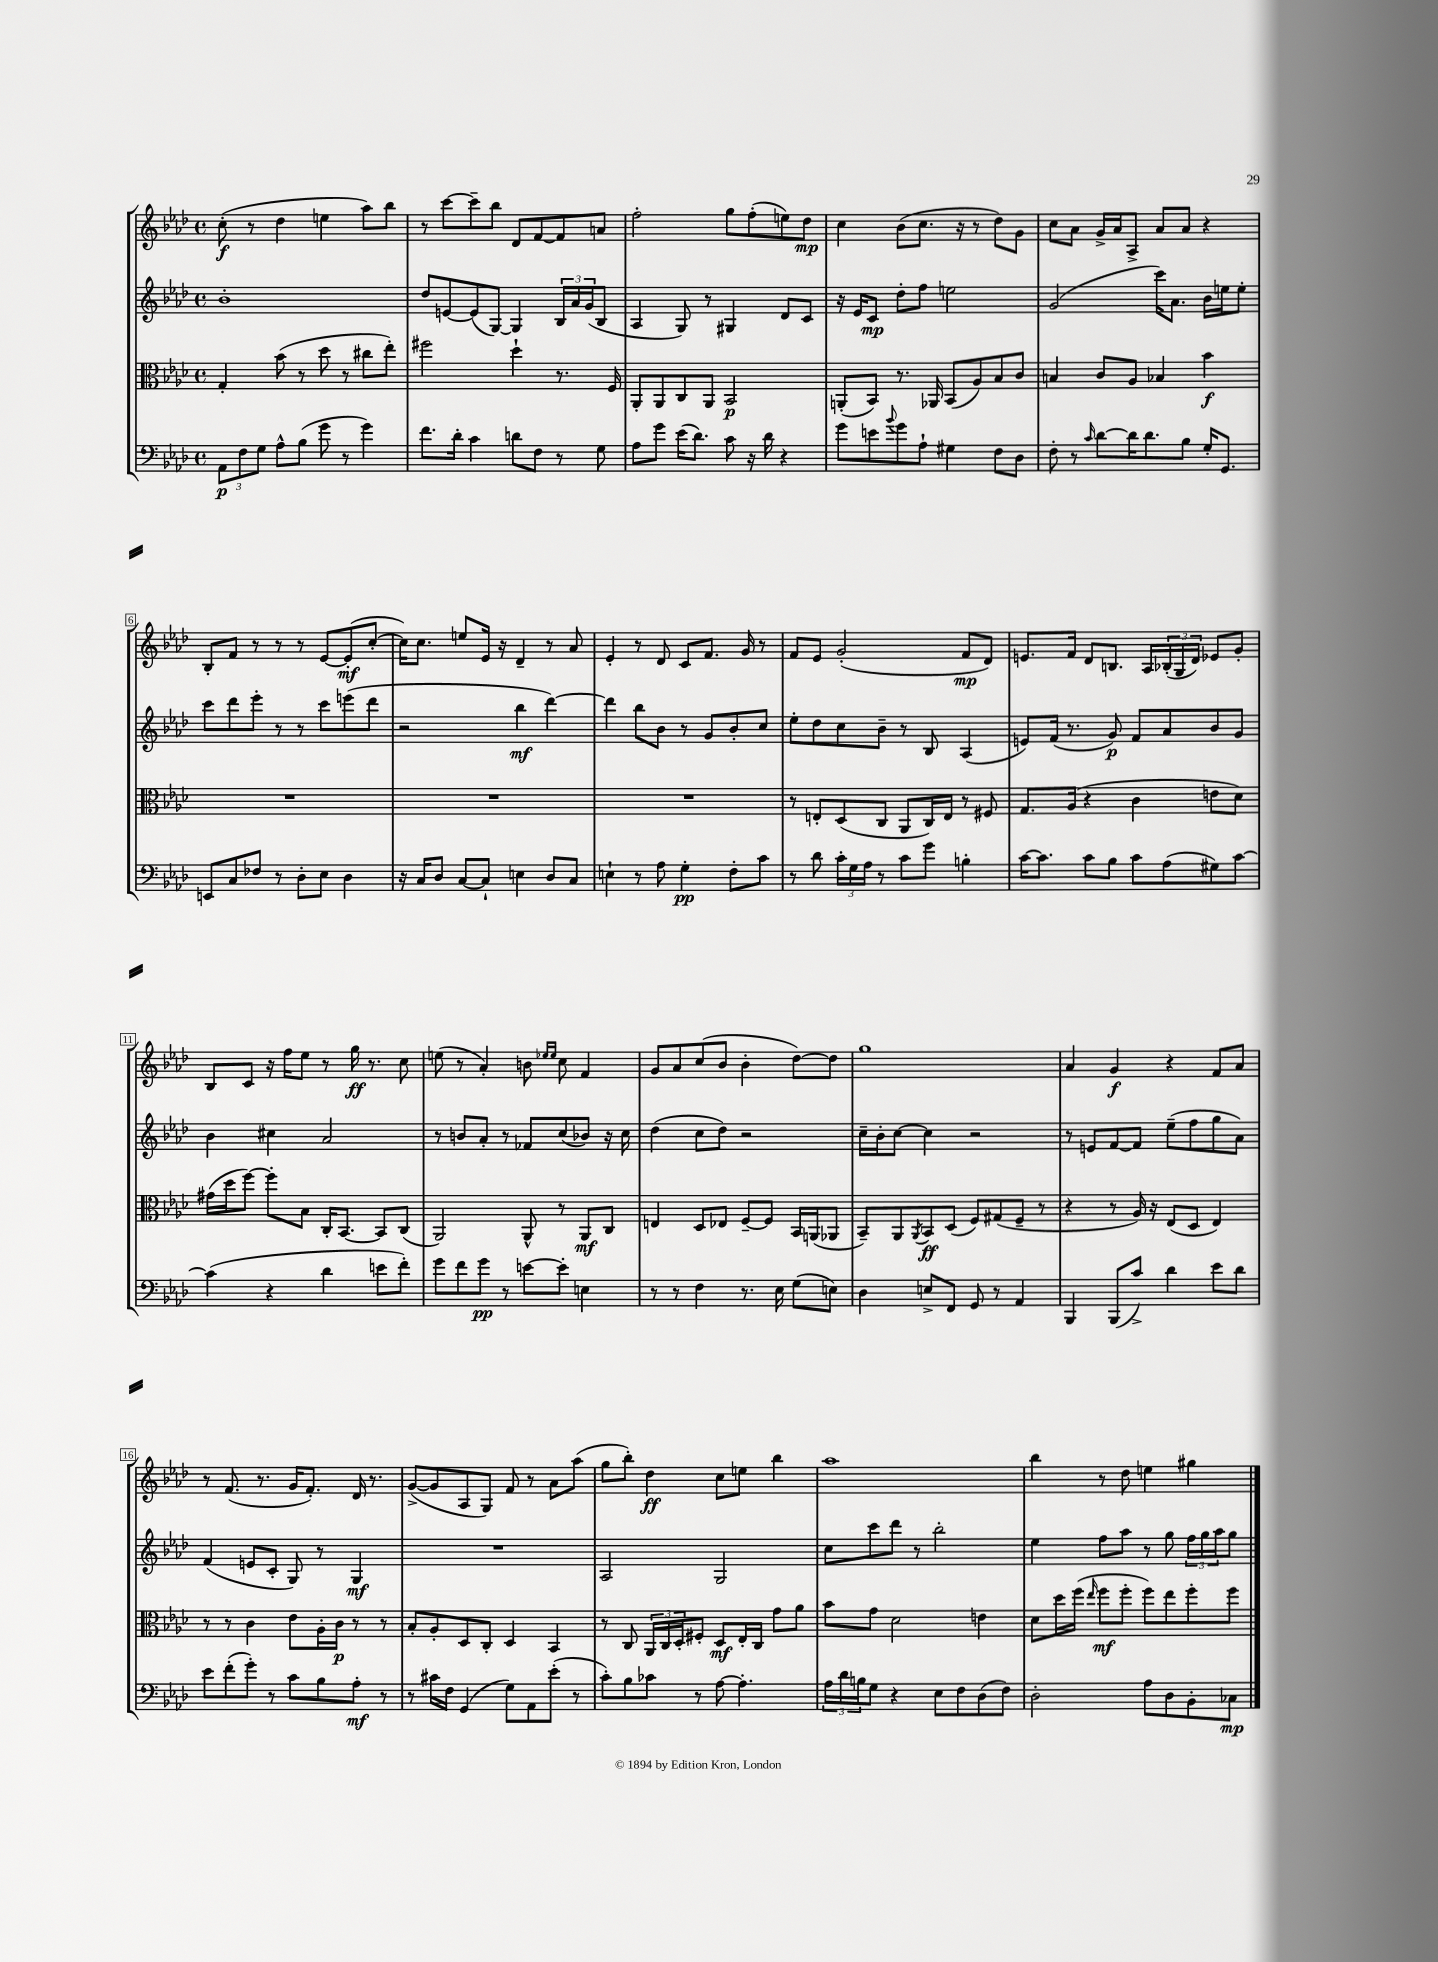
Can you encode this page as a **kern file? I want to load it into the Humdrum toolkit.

**kern	**kern	**kern	**kern
*staff4	*staff3	*staff2	*staff1
*clefF4	*clefC3	*clefG2	*clefG2
*k[b-e-a-d-]	*k[b-e-a-d-]	*k[b-e-a-d-]	*k[b-e-a-d-]
*M4/4	*M4/4	*M4/4	*M4/4
*met(c)	*met(c)	*met(c)	*met(c)
12AA-\L	4G'/	1b-'	(8cc'\
12F\	.	.	.
.	.	.	8r
12G\J	.	.	.
8A-^^\L	(8b-\	.	4dd-\
(8B-\J	8r	.	.
8g\	8dd-\	.	4ee\
8r	8r	.	.
4g\)	8cc#\L	.	8aa-\L)
.	8ee-'\J)	.	8bb-\J
=	=	=	=
8.f\L	2ff#\	8dd-/L	8r
.	.	[8e/	[8ccc\L
16d-'\Jk	.	.	.
4c\	.	(8e/]	8ccc~\]
.	.	[8G/J)	8bb-\J
8d\L	4dd-`\	4G/]	8d-/L
8F\J	.	.	[8f/
8r	8.r	24B-/LL	8f/]
.	.	24a-/	.
.	.	(24g/J	.
8G\	.	8B-/J	8a/J
.	16F/	.	.
=	=	=	=
8A-\L	8AA-'/L	4A-/	2ff'\
8g\J	8AA-/	.	.
(16e-\LK	8C/	8G/)	.
8.d-\J)	.	.	.
.	8AA-/J	8r	.
8c\	2BB-/	4G#/	8gg\L
16r	.	.	(8ff'\
16d-\	.	.	.
4r	.	8d-/L	8ee\)
.	.	8c/J	8dd-\J
=	=	=	=
8g\L	(8AA'/L	16r	4cc\
.	.	16e-/LK	.
8e\	8BB-/J)	8c/J	.
8qqb-/	.	.	.
8g\	8.r	8dd-'\L	(8b-\L
8A-`\J	.	8ff\J	8.cc\J
.	16AA-/	.	.
4G#\	(8BB-/L	2ee\	.
.	.	.	16r
.	8A-/)	.	8r
8F\L	8B-/	.	8dd-\L)
8D-\J	8c/J	.	8g\J
=	=	=	=
8F'\	4B/	(2g/	8cc\L
8r	.	.	8a-\J
16qqc/	.	.	.
[8d-\L	8c/L	.	16g^/LL
.	.	.	16a-/J
16d-\]K	8A-/J	.	8A-^/J
8.d-\	.	.	.
.	4B-/	16ccc\LK)	8a-/L
.	.	8.a-\J	.
8B-\J	.	.	8a-/J
16G'/LK	4b-\	16b-\LL	4r
8.GG/J	.	16ee\J	.
.	.	8ee'\J	.
=	=	=	=
8EE/L	1r	8ccc\L	8B-'/L
8C/	.	8ddd-\	8f/J
8F-/J	.	8eee-'\J	8r
8r	.	8r	8r
8D-'\L	.	8r	8r
8E-\J	.	8ccc\L	[8e-/L
4D-\	.	(8eee\	(8e-'/]
.	.	8ddd-\J	[8cc'/J
=	=	=	=
16r	1r	2r	16cc\]LK)
16C/LK	.	.	8.cc\J
8D-/J	.	.	.
[8C/L	.	.	8ee/L
8C`/]J	.	.	16e-/Jk
.	.	.	16r
4E\	.	4bb-\	4d-~/
8D-/L	.	[4ddd-\)	8r
8C/J	.	.	8a-/
=	=	=	=
4E`\	1r	4ddd-\]	4e-'/
8r	.	8bb-\L	8r
8A-\	.	8b-\J	8d-/
4G'\	.	8r	8c/L
.	.	8g/L	8.f/J
8F'\L	.	8b-'/	.
.	.	.	16g/
8c\J	.	8cc/J	8r
=	=	=	=
8r	8r	8ee-'\L	8f/L
8d-\	8E'/L	8dd-\	8e-/J
24c'\LL	(8D-/	8cc\	(2g'/
24G\	.	.	.
24A-\JJ	.	.	.
8r	8C/J	8b-~\J	.
8c\L	8AA-/L	8r	.
8g\J	16C/L)	8B-/	.
.	16E/JJ	.	.
4B'\	8r	(4A-/	8f/L
.	8F#/	.	8d-/J)
=	=	=	=
[16c\LK	8.G/L	8e/L)	8.e/L
8.c\]J	.	.	.
.	.	(16f/Jk	.
.	(16A-/Jk	8.r	16f/Jk
8c\L	4r	.	8d-/L
8B-\J	.	8g/)	8.B/J
8c\L	4c\	8f/L	.
.	.	.	16A-/LL
(8A-\	.	8a-/	(24B-'/
.	.	.	24G/
.	.	.	24d-/JJ)
8G#\)	8e\L	8b-/	8e-/L
[8c\J	8d-\J)	8g/J	8g'/J
=	=	=	=
(4c\]	(16g#\LL	4b-\	8B-/L
.	16dd-\J	.	.
.	[8ff\J)	.	8c/J
4r	8ff'\]L	4cc#\	16r
.	.	.	16ff\LK
.	8B-\J	.	8ee-\J
4d-\	16C'/LK	2a-/	8r
.	[8.BB-/J	.	.
.	.	.	16gg\
.	.	.	8.r
8e\L	8BB-/]L	.	.
8f'\J)	(8C/J	.	8cc\
=	=	=	=
8g\L	2AA-/)	8r	(8ee\
8f\	.	8b/L	8r
8g\J	.	8a-'/J	4a-'/)
8r	.	8r	.
[8e\L	8AA-^^/	8f-/L	8b\
.	.	.	16qqee-/LL
.	.	.	16qqee-/JJ
8e'\]J	8r	(8cc/	8cc\
4E\	8AA-/L	8b-/J)	4f/
.	8C/J	16r	.
.	.	16cc\	.
=	=	=	=
8r	4E/	(4dd-\	8g/L
8r	.	.	8a-/
4F\	8D-/L	8cc\L	(8cc/
.	8E-/J	8dd-\J)	8b-/J
8.r	[8F~/L	2r	4b-'\
.	8F/]J	.	.
16E-\	.	.	.
(8G\L	16BB-/LL	.	[8dd-\L)
.	(16AA/J	.	.
8E\J)	8AA-/J	.	8dd-\]J
=	=	=	=
4D-\	8BB-~/L)	16cc~\LL	1gg
.	.	16b-'\J	.
.	8AA-/	[8cc\J	.
.	8qAA-/	.	.
8E^/L	8BB-/	4cc\]	.
8FF/J	(8D-/J	.	.
8GG/	8F/L)	2r	.
8r	(8G#/	.	.
4AA-/	8F~/J	.	.
.	8r	.	.
=	=	=	=
4BBB-/	4r	8r	4a-/
.	.	8e/L	.
(8BBB-/L	8r	[8f/	4g/
8c^/J)	16A-/)	8f/]J	.
.	16r	.	.
4d-\	(8E-/L	(8ee-~\L	4r
.	8D-/J	8ff\	.
8e-\L	4E-/)	8gg\	8f/L
8d-\J	.	8a-\J)	8a-/J
=	=	=	=
8e-\L	8r	(4f/	8r
(8f'\	8r	.	(8.f/
8g'\J)	4c\	8e/L	.
.	.	.	8.r
8r	.	8c'/J	.
8c\L	8e-\L	8G/)	16g/LK
.	.	.	8.f'/J)
8B-\	16A-'\L	8r	.
.	16c\JJ	.	.
8A-'\J	8r	4G/	16d-/
.	.	.	8.r
8r	8r	.	.
=	=	=	=
8r	8B-'/L	1r	([8g^/L
16c#\LL	8A-'/	.	8g/]
16F\JJ	.	.	.
(4GG/	8D-/	.	8A-/
.	8C'/J	.	8G/J)
8G\L)	4D-/	.	8f/
8AA-\	.	.	8r
(8e-'\J	4BB-/	.	8a-\L
8r	.	.	(8aa-\J
=	=	=	=
8c'\L)	8r	2A-/	8gg\L
8B-\	8C/	.	8bb-'\J)
8c-\J	24AA-/LL	.	4dd-\
.	24C/	.	.
.	24D-'/J	.	.
8r	8F#'/J	.	.
[8A-\	8D-/L	2G/	8cc\L
4.A-'\]	16E-'/L	.	8ee\J
.	16C/JJ	.	.
.	8g\L	.	4bb-\
.	8a-\J	.	.
=	=	=	=
24A-\LL	8b-\L	8cc\L	1aa-
24d-\	.	.	.
24B\J	.	.	.
8G\J	8g\J	8ccc\	.
4r	2d-\	8ddd-\J	.
.	.	8r	.
8E-\L	.	2bb-'\	.
8F\	.	.	.
(8D-\	4e\	.	.
8F\J)	.	.	.
=	=	=	=
2D-'\	8d-\L	4ee-\	4bb-\
.	16dd-\L	.	.
.	(16ff\JJ	.	.
.	16qqee-/	.	.
.	8ff\L	8ff\L	8r
.	8ff'\J	8aa-\J	8dd-\
8A-\L	8ff\L)	8r	4ee\
8D-\	8ee-\	8gg\	.
8BB-'\	8ff'\	24ff\LL	4gg#\
.	.	24gg\	.
.	.	24aa-\J	.
8C-\J	8ff\J	8gg\J	.
==	==	==	==
*-	*-	*-	*-
